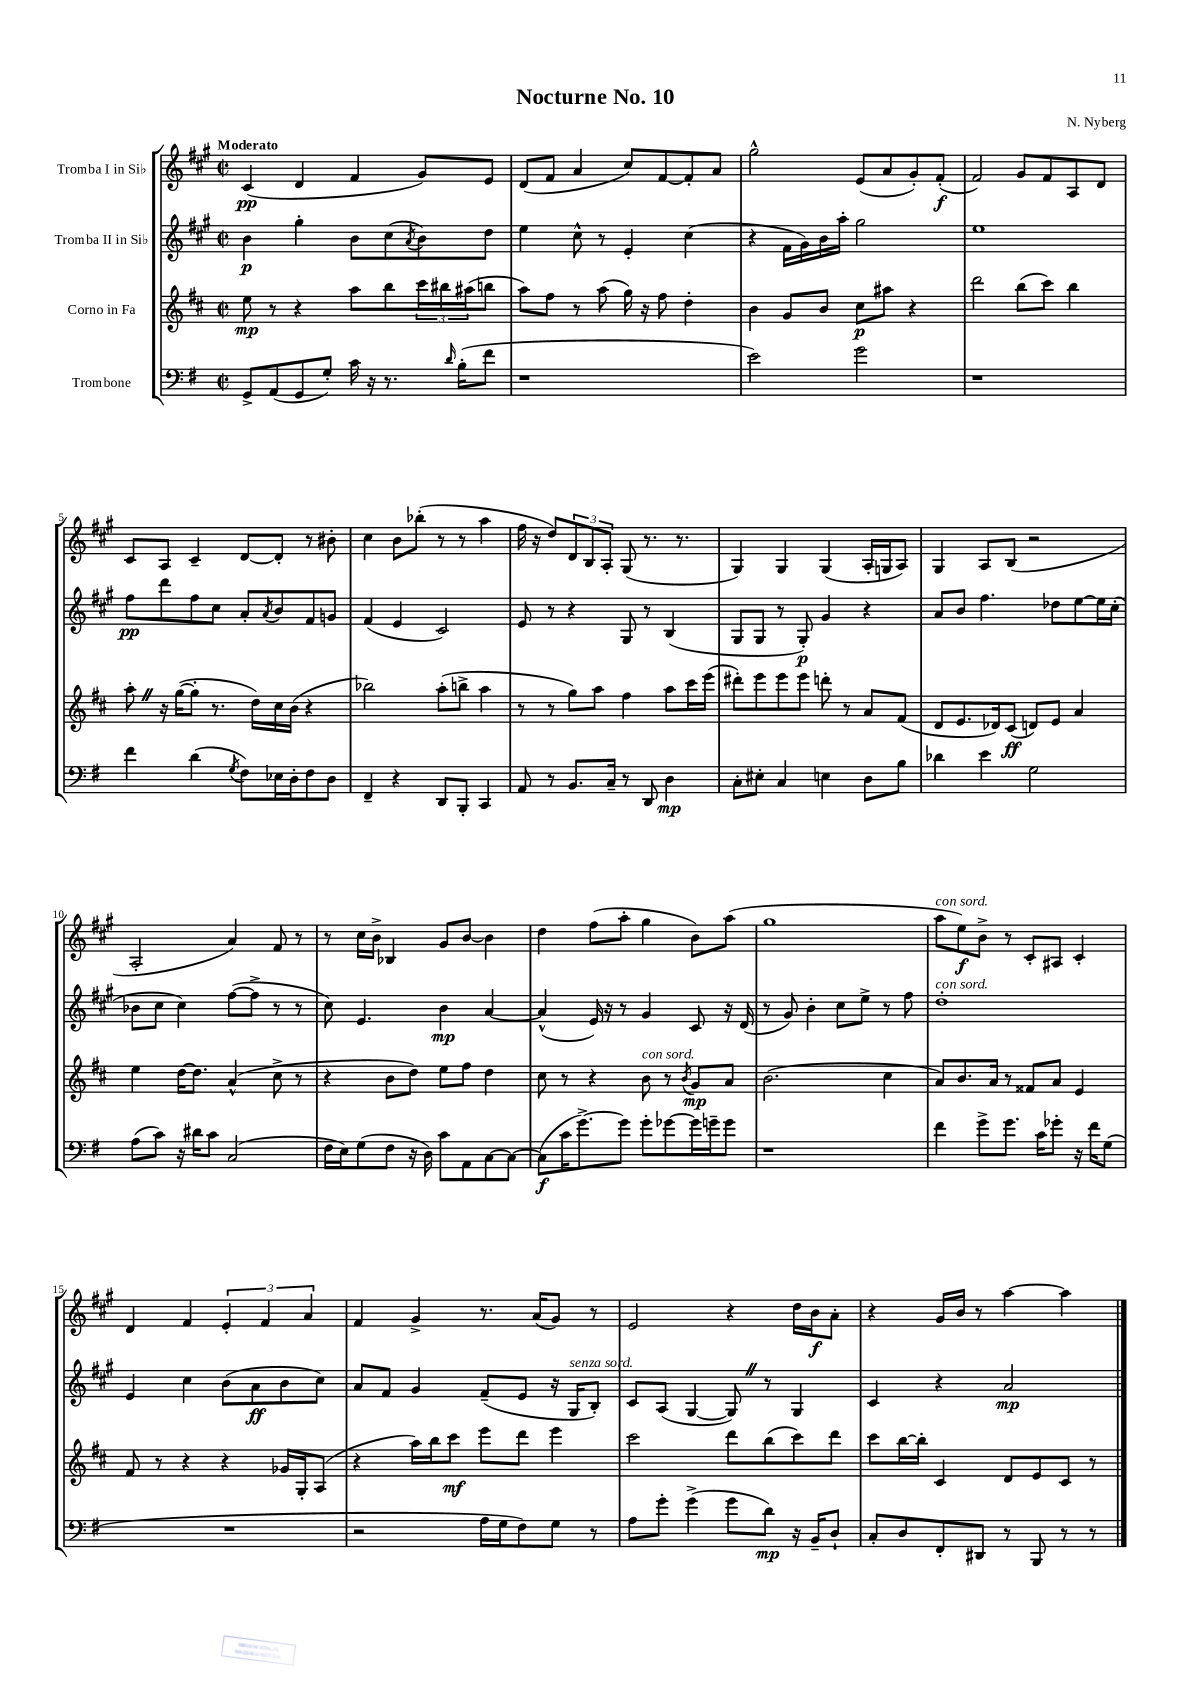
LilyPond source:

\header { title = "Nocturne No. 10" composer = "N. Nyberg" }
<<
\new StaffGroup <<
\new Staff = "s0" \with { instrumentName = "Tromba I in Sib" } {
    \clef treble \key a \major \defaultTimeSignature \time 2/2 \tempo "Moderato"
    cis'4\pp( d'4 fis'4 gis'8) e'8 |
    d'8( fis'8 a'4 cis''8) fis'8~ fis'8-. a'8 |
    gis''2-^ e'8( a'8 gis'8-.) fis'8-.\f( |
    fis'2) gis'8 fis'8 a8 d'8 |
    cis'8 a8 cis'4-- d'8~ d'8-. r8 bis'8-. |
    cis''4 b'8 bes''8-.( r8 r8 a''4 |
    fis''16 r16 d''8) \tuplet 3/2 { d'8 b8 a8-. } gis8( r8. r8. |
    gis4) gis4 gis4( a16-. g16 a8) |
    gis4 a8 b8( r2 |
    a2-. a'4) fis'8 r8 |
    r8 cis''16 b'16-> bes4 gis'8 b'8~ b'4 |
    d''4 fis''8( a''8-. gis''4 b'8) a''8( |
    gis''1 |
    a''8^\markup { \italic "con sord." } e''8\f) b'8-> r8 cis'8-. ais8 cis'4-. |
    d'4 fis'4 \tuplet 3/2 { e'4-. fis'4 a'4 } |
    fis'4 gis'4-> r8. a'16( gis'8) r8 |
    e'2 r4 d''16 b'16\f a'8-. |
    r4 gis'16 b'16 r8 a''4~ a''4 \bar "|." |
}
\new Staff = "s1" \with { instrumentName = "Tromba II in Sib" } {
    \clef treble \key a \major \defaultTimeSignature \time 2/2
    b'4\p gis''4-. b'8 cis''8( \acciaccatura { a'8 } b'8) d''8 |
    e''4 cis''8-^ r8 e'4-. cis''4( |
    r4 fis'16 gis'16) b'16 a''16-. gis''2 |
    e''1 |
    fis''8\pp d'''8 fis''8 cis''8 a'8-. \acciaccatura { a'8 } b'8 fis'8 g'8 |
    fis'4( e'4 cis'2) |
    e'8 r8 r4 gis8 r8 b4( |
    gis8 gis8 r8 gis8-.\p) gis'4 r4 |
    a'8 b'8 fis''4. des''8 e''8~ e''16 cis''16-.( |
    bes'8 cis''8 cis''4) fis''8~( fis''8-> r8 r8 |
    cis''8) e'4. b'4\mp a'4~ |
    a'4-^( e'16) r16 r8 gis'4 cis'8 r16 d'16( |
    r8 gis'8) b'4-. cis''8 e''8-> r8 fis''8 |
    d''1-.^\markup { \italic "con sord." } |
    e'4 cis''4 b'8( a'8\ff b'8 cis''8) |
    a'8 fis'8 gis'4 fis'8--( e'8 r16 gis16^\markup { \italic "senza sord." } b8-.) |
    cis'8 a8( gis4~ gis8) \once \override BreathingSign.text = \markup { \musicglyph "scripts.caesura.straight" } \breathe r8 gis4 |
    cis'4 r4 a'2\mp \bar "|." |
}
\new Staff = "s2" \with { instrumentName = "Corno in Fa" } {
    \clef treble \key d \major \defaultTimeSignature \time 2/2
    e''8\mp r8 r4 a''8 b''8 \tuplet 3/2 { cis'''16 bis''16 ais''16( } b''8 |
    a''8) fis''8 r8 a''8( g''16) r16 fis''8 d''4-. |
    b'4 g'8 b'8 cis''8\p ais''8 r4 |
    d'''2 b''8( cis'''8) b''4 |
    a''8-. \once \override BreathingSign.text = \markup { \musicglyph "scripts.caesura.straight" } \breathe r16 g''16~( g''8-. r8. d''16) cis''16 b'16( r4 |
    bes''2) a''8-.( b''8-> a''4 |
    r8 r8 g''8) a''8 fis''4 a''8 cis'''16 e'''16( |
    dis'''8-.) e'''8 e'''8 e'''8 d'''8-. r8 a'8 fis'8( |
    d'8 e'8. des'16) cis'8\ff( d'8) e'8 a'4 |
    e''4 d''16~ d''8. a'4-^( cis''8-> r8 |
    r4 b'8 d''8) e''8 fis''8 d''4 |
    cis''8 r8 r4 b'8^\markup { \italic "con sord." } r8 \acciaccatura { b'8 } g'8\mp a'8 |
    b'2.( cis''4 |
    a'8) b'8. a'16 r8 fisis'8 a'8 e'4 |
    fis'8 r8 r4 r4 ges'16 g16-. a8( |
    r4 a''16) b''16 cis'''8\mf e'''8 d'''8 e'''4 |
    cis'''2 d'''8 b''8( cis'''8) d'''8 |
    cis'''8 b''16~ b''16-. cis'4 d'8 e'8 cis'8 r8 \bar "|." |
}
\new Staff = "s3" \with { instrumentName = "Trombone" } {
    \clef bass \key g \major \defaultTimeSignature \time 2/2
    g,8-> a,8( g,8 g8-.) c'16 r16 r8. \grace { d'16 } b16-.( fis'8 |
    r1 |
    e'2) g'2 |
    r1 |
    fis'4 d'4( \acciaccatura { g8 } fis8) ees16 d16-. fis8 d8 |
    fis,4-- r4 d,8 b,,8-. c,4 |
    a,8 r8 b,8. c16-- r8 d,8 d4\mp |
    c8-. eis8-. c4 e4 d8 b8 |
    des'4 e'4 g2 |
    a8( c'8) r16 dis'16 c'8 c2( |
    fis16 e16) g8( fis8 r16 d16) c'8 a,8 c8~ c8~ |
    c8\f( c'16 g'8.~->) g'8 g'8-. ges'8~ ges'16 g'16-- g'8 |
    r1 |
    fis'4 g'8-> g'8. c'16 ges'8-. r16 fis'16 g8( |
    R1 |
    r2 a16 g16 fis8) g8 r8 |
    a8 g'8-. g'4->( g'8 d'8\mp) r16 b,16-- d8-! |
    c8-. d8 fis,8-. dis,8 r8 b,,8 r8 r8 \bar "|." |
}
>>
>>
